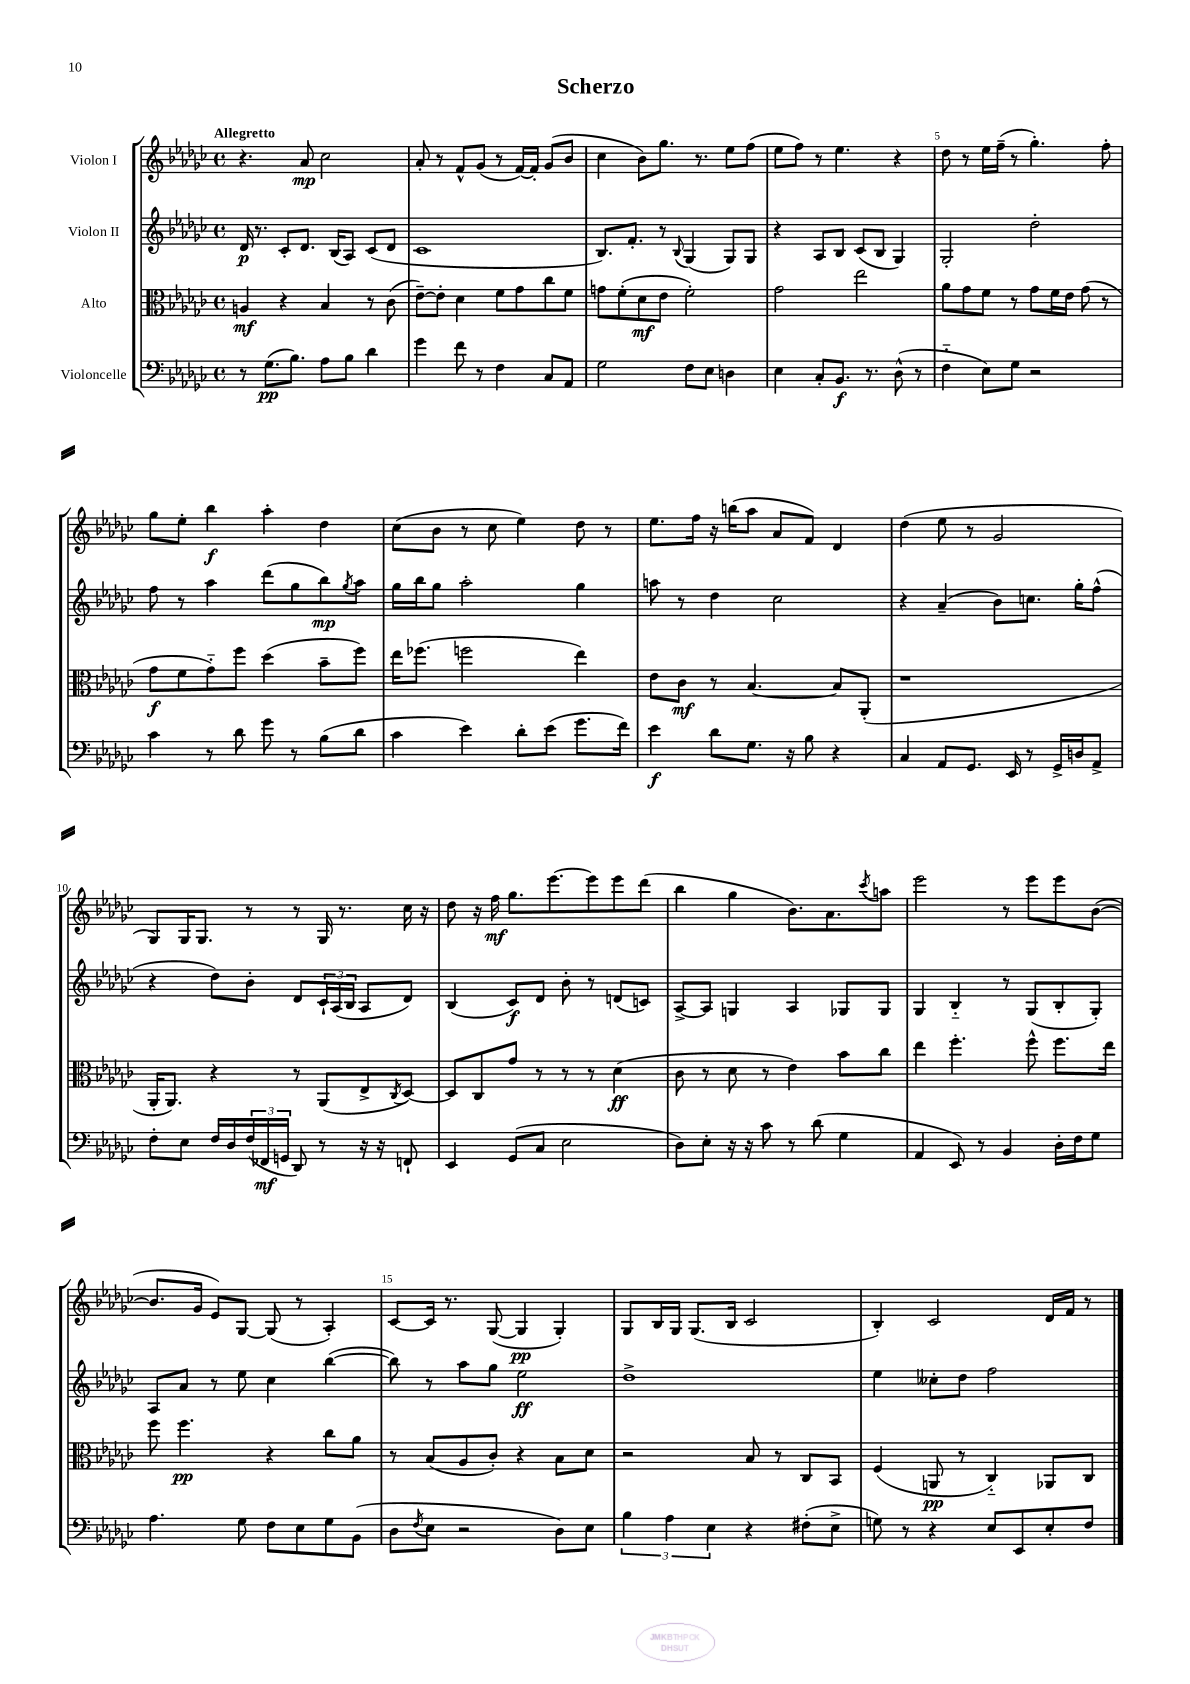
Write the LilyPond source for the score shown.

\header { title = "Scherzo" }
<<
\new StaffGroup <<
\new Staff = "s0" \with { instrumentName = "Violon I" } {
    \clef treble \key ges \major \defaultTimeSignature \time 4/4 \tempo "Allegretto"
    r4. aes'8\mp ces''2 |
    aes'8-. r8 f'8-^ ges'8( r8 f'16~) f'16-. ges'8( bes'8 |
    ces''4 bes'8) ges''8. r8. ees''8 f''8( |
    ees''8 f''8) r8 ees''4. r4 |
    des''8 r8 ees''16 f''16--( r8 ges''4.-.) f''8-. |
    ges''8 ees''8-. bes''4\f aes''4-. des''4 |
    ces''8( bes'8 r8 ces''8 ees''4) des''8 r8 |
    ees''8. f''16 r16 b''16( aes''8 aes'8 f'8) des'4 |
    des''4( ees''8 r8 ges'2 |
    ges8) ges16 ges8. r8 r8 ges16 r8. ces''16 r16 |
    des''8 r16 f''16\mf ges''8. ees'''8.~ ees'''8 ees'''8 des'''8( |
    bes''4 ges''4 bes'8.) aes'8. \acciaccatura { ces'''8 } a''8 |
    ees'''2 r8 ees'''8 ees'''8 bes'8~( |
    bes'8. ges'16 ees'8) ges8~ ges8( r8 aes4-.) |
    ces'8~ ces'16 r8. ges8~( ges4\pp ges4-.) |
    ges8 bes16 ges16 ges8.( bes16 ces'2 |
    bes4-.) ces'2 des'16 f'16 r8 \bar "|." |
}
\new Staff = "s1" \with { instrumentName = "Violon II" } {
    \clef treble \key ges \major \defaultTimeSignature \time 4/4
    des'16\p r8. ces'8-. des'8. bes16( aes8) ces'8( des'8 |
    ces'1 |
    bes8.) f'8.-. r8 \appoggiatura { bes8 } ges4( ges8) ges8 |
    r4 aes8 bes8 ces'8( bes8 ges4) |
    ges2-. des''2-. |
    f''8 r8 aes''4 des'''8( ges''8 bes''8\mp) \acciaccatura { ges''8 } aes''8 |
    ges''16 bes''16 ges''8 aes''2-. ges''4 |
    a''8 r8 des''4 ces''2 |
    r4 aes'4--( bes'8) c''8. ges''16-. f''8-^( |
    r4 des''8) bes'8-. des'8 \tuplet 3/2 { ces'16-! aes16( bes16 } aes8 des'8) |
    bes4( ces'8\f) des'8 bes'8-. r8 d'8( c'8) |
    aes8~-> aes8 g4 aes4 ges8 ges8 |
    ges4 bes4-_ r8 ges8( bes8-. ges8-.) |
    aes8 aes'8 r8 ees''8 ces''4 bes''4~( |
    bes''8) r8 aes''8 ges''8 ees''2\ff |
    des''1-> |
    ees''4 ceses''8-. des''8 f''2 \bar "|." |
}
\new Staff = "s2" \with { instrumentName = "Alto" } {
    \clef alto \key ges \major \defaultTimeSignature \time 4/4
    a4\mf r4 bes4 r8 ces'8( |
    ees'8~--) ees'8-. des'4 f'8 ges'8 ces''8 f'8 |
    g'8 f'8-.( des'8\mf ees'8 f'2-.) |
    ges'2 ees''2 |
    aes'8 ges'8 f'8 r8 ges'8 f'16 ees'16 ges'8( r8 |
    ges'8\f f'8 ges'8-_) f''8 des''4( bes'8-- f''8) |
    ees''16 fes''8.( f''2 ees''4) |
    ees'8 ces'8\mf r8 bes4.~ bes8 aes,8-.( |
    r1 |
    aes,16-. aes,8.) r4 r8 aes,8( ees8-> \acciaccatura { ces8 } des8~) |
    des8 ces8 ges'8 r8 r8 r8 des'4\ff( |
    ces'8 r8 des'8 r8 ees'4) bes'8 ces''8 |
    ees''4 f''4.-. f''8-^ f''8. ees''16 |
    f''8 f''4.\pp r4 ces''8 aes'8 |
    r8 bes8( aes8 ces'8-.) r4 bes8 des'8 |
    r2 bes8 r8 ces8 bes,8 |
    f4( a,8\pp r8 ces4-_) aes,8 ces8 \bar "|." |
}
\new Staff = "s3" \with { instrumentName = "Violoncelle" } {
    \clef bass \key ges \major \defaultTimeSignature \time 4/4
    r8 ges8.\pp( bes8.) aes8 bes8 des'4 |
    ges'4 f'8 r8 f4 ces8 aes,8 |
    ges2 f8 ees8 d4 |
    ees4 ces8-. bes,8.\f r8. des8-^( r8 |
    f4-_ ees8) ges8 r2 |
    ces'4 r8 des'8 ges'8 r8 bes8( des'8 |
    ces'4 ees'4) des'8-. ees'8( ges'8. f'16) |
    ees'4\f des'8 ges8. r16 bes8 r4 |
    ces4 aes,8 ges,8. ees,16 r8 ges,16-> d16 aes,8-> |
    f8-. ees8 f16 des16 \tuplet 3/2 { f16( fes,16\mf g,16 } des,8) r8 r16 r16 f,8-! |
    ees,4 ges,8( ces8 ees2 |
    des8) ees8-. r16 r16 ces'8 r8 des'8( ges4 |
    aes,4 ees,8) r8 bes,4 des16-. f16 ges8 |
    aes4. ges8 f8 ees8 ges8 bes,8( |
    des8 \acciaccatura { f8 } ees8 r2 des8) ees8 |
    \tuplet 3/2 { bes4 aes4 ees4 } r4 fis8-.( ees8-> |
    g8) r8 r4 ees8 ees,8 ees8-. f8 \bar "|." |
}
>>
>>
\layout { \context { \Score \override BarNumber.break-visibility = ##(#f #t #t) barNumberVisibility = #(every-nth-bar-number-visible 5) } }
